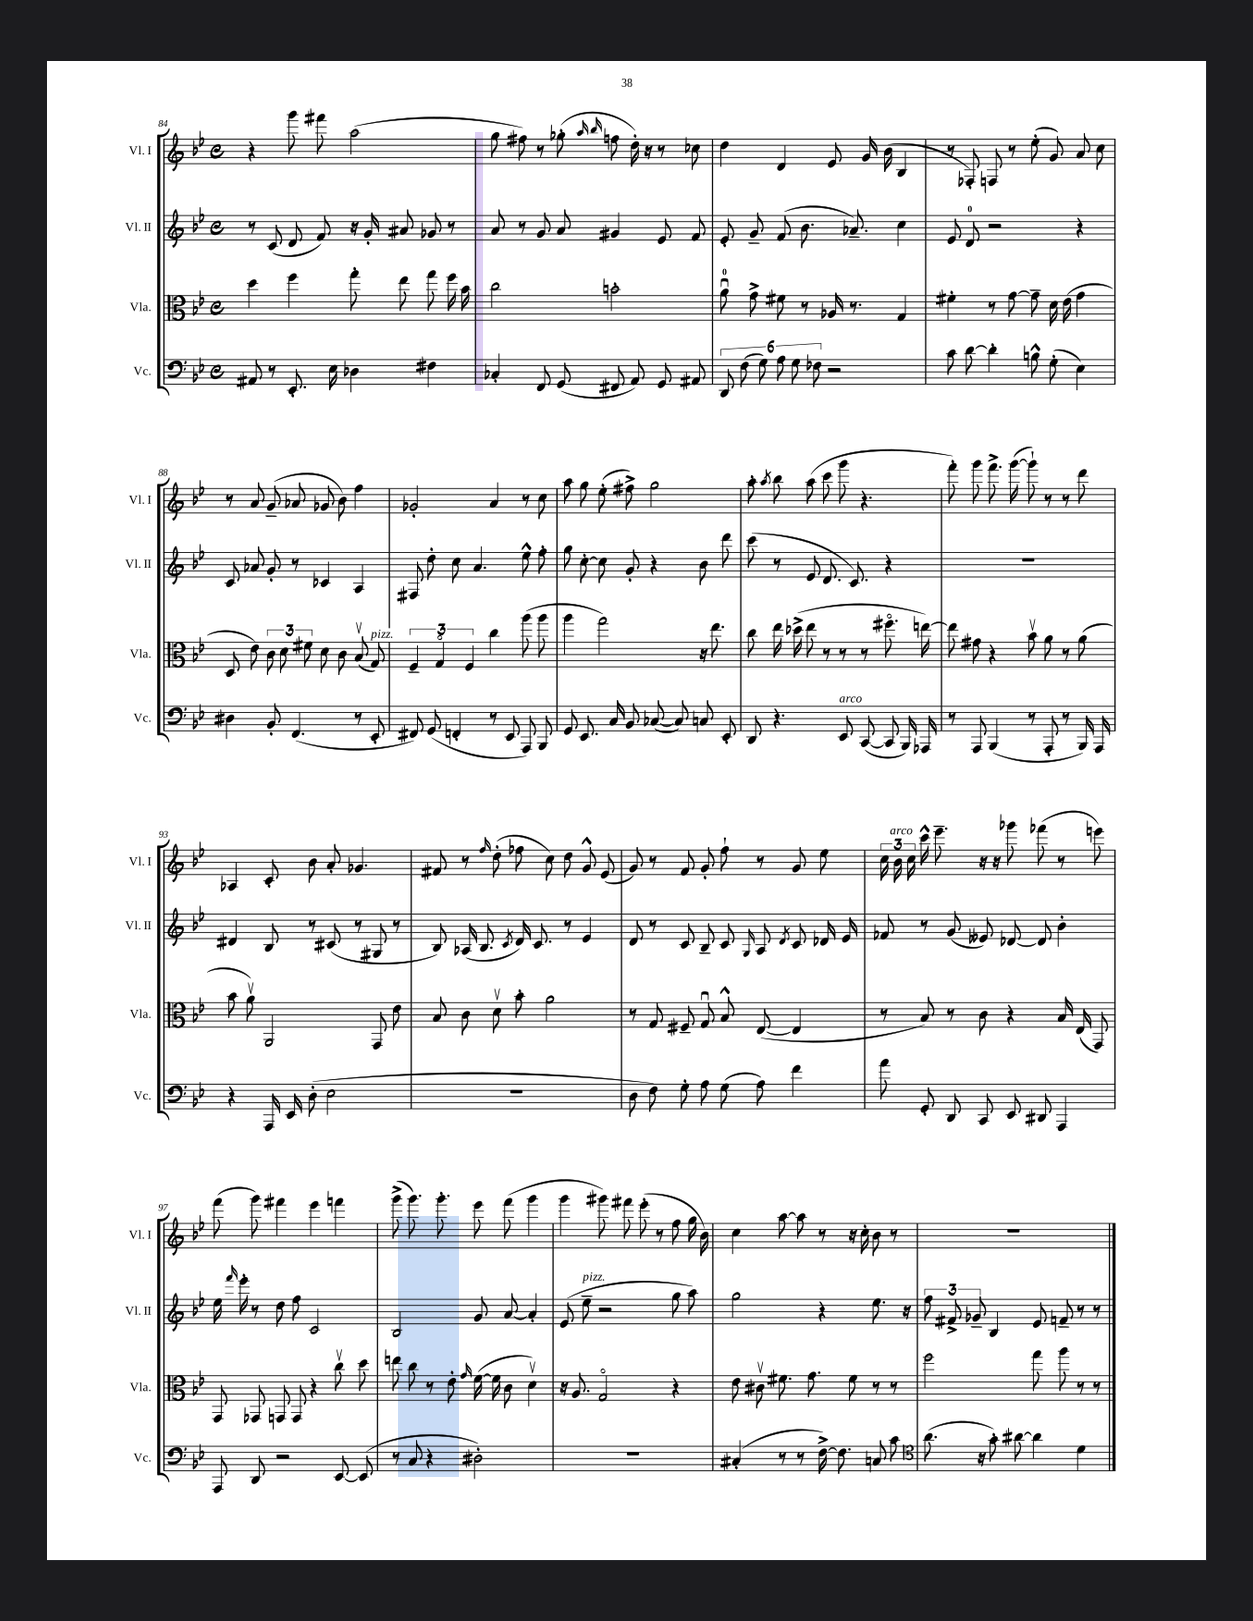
<<
\new StaffGroup <<
\new Staff = "s0" \with { instrumentName = "Vl. I" shortInstrumentName = "Vl. I" } {
    \clef treble \key bes \major \defaultTimeSignature \time 4/4
    \autoBeamOff r4 g'''8 fis'''8 a''2( |
    g''8 fis''8) r8 ges''8-.( \grace { a''16 bes''16 } f''8 d''16-.) r16 r8 ces''8 |
    d''4 d'4 ees'8 g'16 bes'16( bes4 |
    r8 fes8-.) f8 r8 ees''8-.( g'8) a'8 c''8 |
    r8 a'8 g'8--( aes'8 ges'8 bes'8) f''4 |
    ges'2-. a'4 r8 c''8 |
    a''8 g''8 ees''8-.( fis''8->) g''2 |
    a''8-. \acciaccatura { a''8 } bes''8 a''8( c'''8 g'''8 r4. |
    f'''8-.) g'''8 f'''8.-> g'''16~( g'''8-!) r8 r8 d'''8 |
    aes4 c'8-. bes'8 a'8-. ges'4. |
    fis'8 r8 \grace { f''16 } d''8-.( fes''8 c''8) d''8 g'8-^ ees'8( |
    g'8) r8 f'8 g'8-. f''8-! r8 g'8 ees''8 |
    \tuplet 3/2 { c''16 bes'16^\markup { \italic "arco" } c''16 } c'''16-^ ees'''8.-- r16 r16 ges'''8 fes'''8( r8 e'''8) |
    f'''8( g'''8) fis'''4 ees'''4 f'''4 |
    g'''8->( g'''8.) g'''8.-. ees'''8 f'''8( g'''4 |
    g'''4 gis'''8) fis'''8 ees'''8-.( r8 f''8 g''16 bes'16) |
    c''4 a''8~ a''8 r8 r16 c''16-. bes'8 r8 |
    R1 \bar "|." |
}
\new Staff = "s1" \with { instrumentName = "Vl. II" shortInstrumentName = "Vl. II" } {
    \clef treble \key bes \major \defaultTimeSignature \time 4/4
    \autoBeamOff r8 c'8( d'8 f'8) r16 g'16-. ais'8 ges'8 r8 |
    a'8 r8 g'8 a'8 gis'4 ees'8 f'8 |
    ees'8-. g'8-- f'8( bes'8. aes'8.--) c''4 |
    ees'8 d'8-0 r2 r4 |
    c'8 aes'8 g'8-. r8 ces'4 a4 |
    fis8 d''8-. c''8 a'4. ees''8-^ f''8-. |
    g''8 c''8~-. c''8 g'8-. r4 bes'8 d'''8 |
    c'''8( r8 ees'8 d'8. c'8.) r4 |
    R1 |
    dis'4 bes8 r8 cis'8( r8 gis8 r8 |
    bes8) aes16( bes8. \acciaccatura { c'8 } d'16) c'8. r8 ees'4 |
    d'8 r8 c'8 bes8-- c'8 \grace { g16 } a8 \acciaccatura { d'8 } c'8 des'16 ees'16 |
    fes'8 r8 g'8( eeses'8) des'8~ des'8 bes'4-. |
    ees''16 \grace { f'''16 } ees'''16-. r8 d''8 f''8 c'2 |
    bes2 g'8 a'8~ a'4-. |
    ees'8( ees''8--^\markup { \italic "pizz." } r2 g''8 a''8) |
    g''2 r4 ees''8. r16 |
    \tuplet 3/2 { f''8 fis'8-> ges'8-- } bes4 ees'8 f'8-- r8 r8 \bar "|." |
}
\new Staff = "s2" \with { instrumentName = "Vla." shortInstrumentName = "Vla." } {
    \clef alto \key bes \major \defaultTimeSignature \time 4/4
    \autoBeamOff d''4 f''4 g''8-. ees''8 g''8 f''16 bes'16 |
    c''2 b'2-. |
    a'8-0\downbow g'8-> fis'8 r8 aes16 r8. g4 |
    fis'4-. r8 g'8~ g'8-- d'16 ees'16( g'4 |
    d8 ees'8) \tuplet 3/2 { c'8 d'8 fis'8 } d'8 c'8 bes8\upbow( g8^\markup { \italic "pizz." }) |
    \tuplet 3/2 { f4-- g4\flageolet f4 } c''4 a''8( a''8 |
    a''4 g''2) r16 ees''8. |
    c''8 ees''16 des''16->( ees''8 r8 r8 r8 fis''8.\flageolet e''16~) |
    e''8 gis'8 r4 bes'8\upbow a'8 r8 a'8( |
    bes'8 a'8\upbow) a,2 g,8 ees'8 |
    bes8 c'8 d'8\upbow bes'8-. a'2 |
    r8 g8 fis8-- g8\downbow bes8-^ ees8~( ees4 |
    r8 bes8) r8 c'8 r4 bes16 ees16( g,8) |
    g,8 ges,8 g,8 g,8 r4 c''8\upbow d''8 |
    e''8 c''8 r8 ees'8-. \grace { g'16 } f'16~( f'16 c'8 d'4\upbow) |
    r16 a8. g2\flageolet r4 |
    ees'8 cis'8\upbow fis'8. g'8. fis'8 r8 r8 |
    f''2 g''8 a''8 r8 r8 \bar "|." |
}
\new Staff = "s3" \with { instrumentName = "Vc." shortInstrumentName = "Vc." } {
    \clef bass \key bes \major \defaultTimeSignature \time 4/4
    \autoBeamOff ais,8 r8 ees,8.-. ees16 des4 fis4 |
    ces4-. f,8 g,8( fis,8 a,8) g,8 ais,8 |
    \tuplet 6/4 { d,8 f8( g8) a8 g8 fes8 } r2 |
    c'8 d'8~ d'4-. b8-^ g8-.( ees4) |
    dis4 bes,8-. f,4.( r8 ees,8-. |
    fis,8) g,8( f,4-. r8 ees,8 a,,8) bes,,8 |
    g,8 ees,8. c16 bes,8 ces8~( ces8) c8 ees,8-. |
    d,8 r4. ees,8^\markup { \italic "arco" } c,8~( c,8 bes,,16) aes,,16 |
    r8 a,,8 bes,,4( r8 a,,8-. r8 bes,,16) a,,16 |
    r4 a,,16 ees,16 d8-.( ees2 |
    R1 |
    d8 f8) g8-. a8 g8( a8) f'4 |
    a'8 g,8-. d,8 c,8 ees,8 dis,8 a,,4 |
    a,,8 d,8 r2 ees,8~ ees,8( |
    r8 c8 r4 dis2-.) |
    R1 |
    cis4-.( r8 r8 f16~->) f8. c8 c'8 |
    \clef tenor a'8.( r16 g'8-.) ais'8~ ais'4 d'4 \bar "|." |
}
>>
>>
\layout { \context { \Score currentBarNumber = #84 } }
